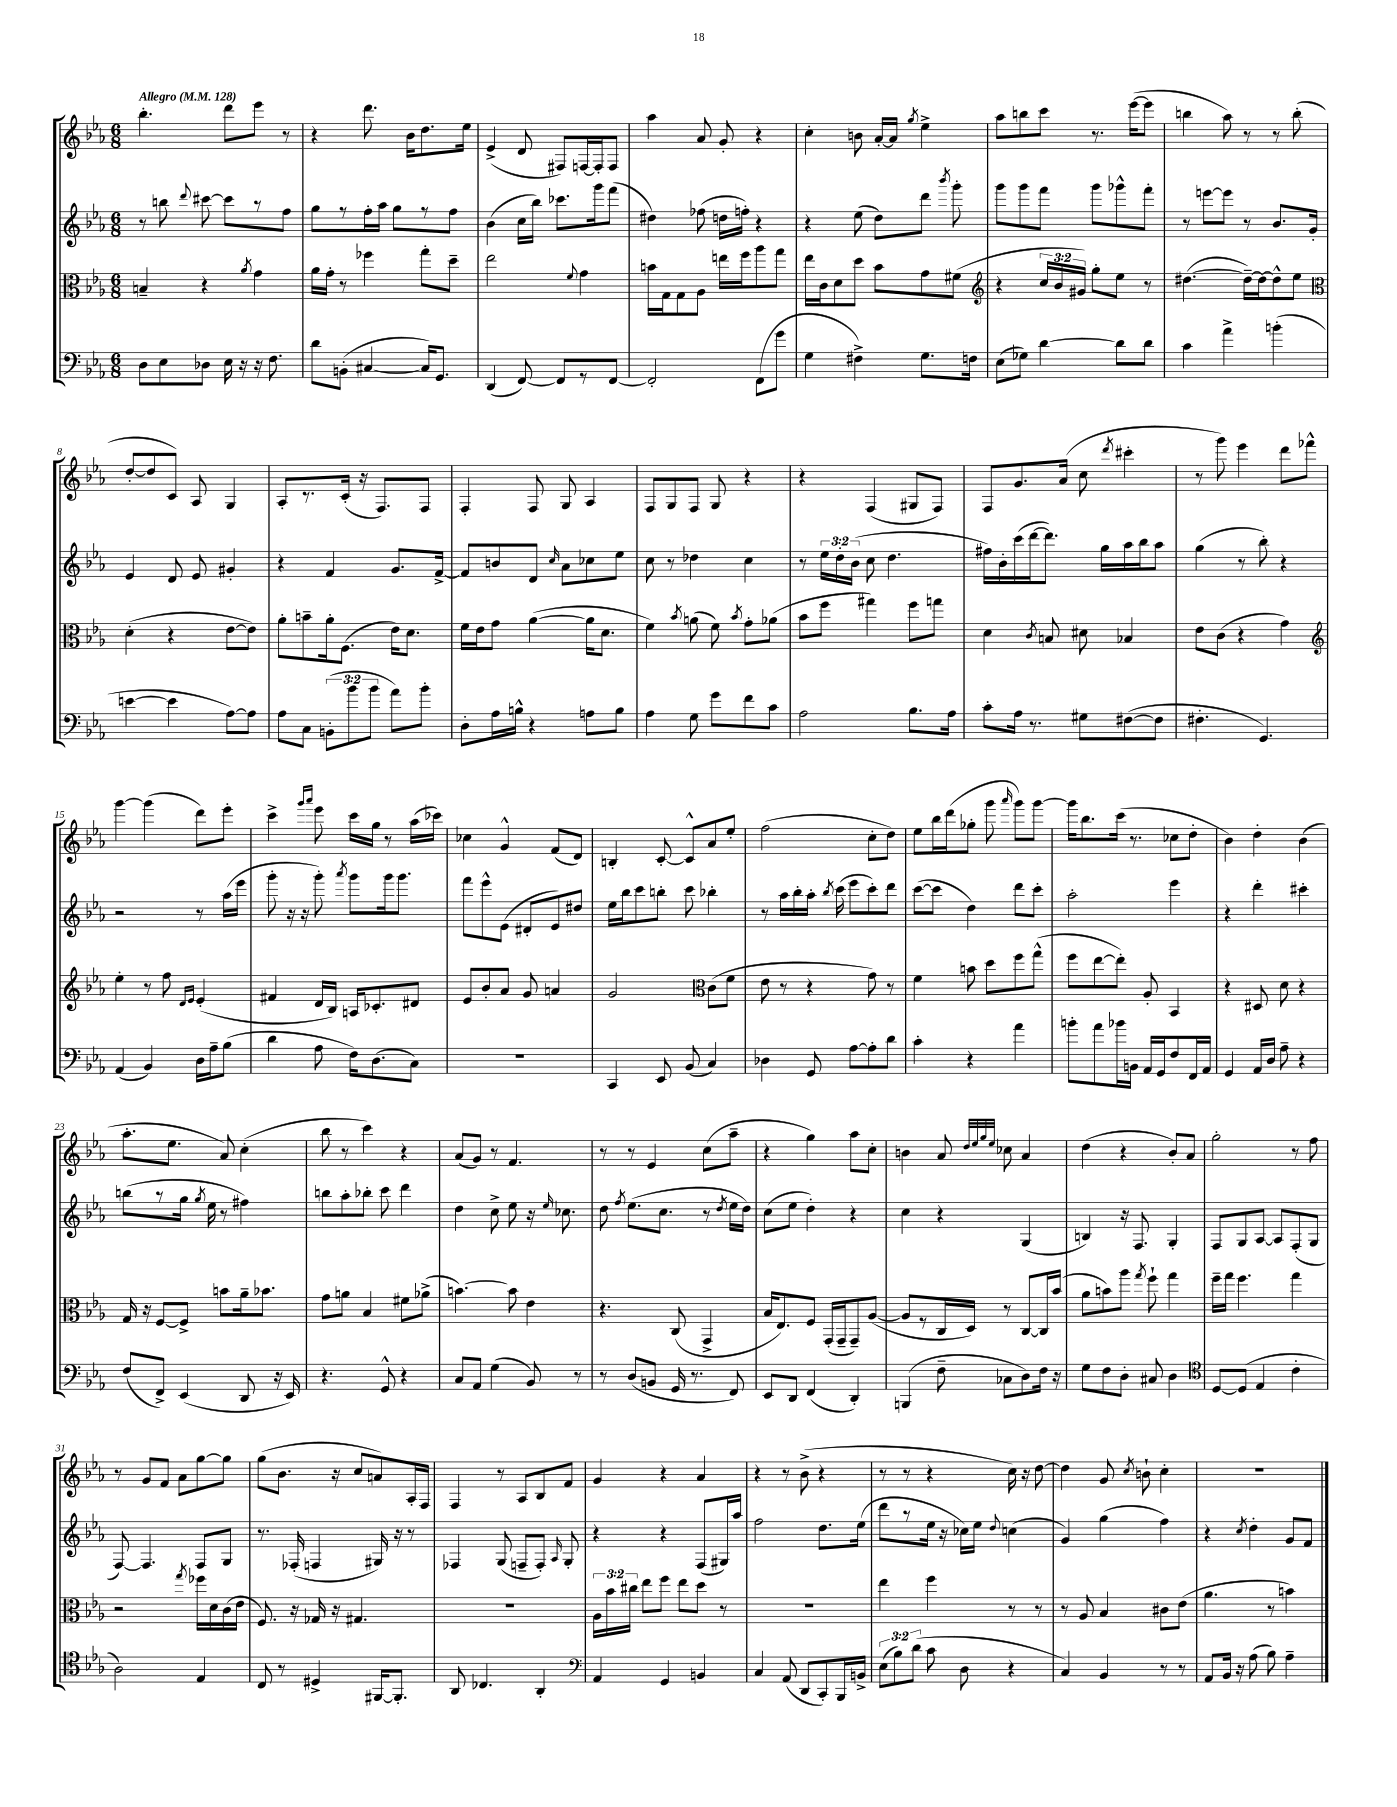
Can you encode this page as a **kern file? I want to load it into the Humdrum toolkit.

**kern	**kern	**kern	**kern
*staff4	*staff3	*staff2	*staff1
*clefF4	*clefC3	*clefG2	*clefG2
*k[b-e-a-]	*k[b-e-a-]	*k[b-e-a-]	*k[b-e-a-]
*M6/8	*M6/8	*M6/8	*M6/8
*MM128	*MM128	*MM128	*MM128
8D\L	4B~/	8r	4.bb-'\
8E-\	.	8bb\	.
.	.	8qqddd/	.
8D-\J	4r	[8ccc#\	.
16E-\	.	8ccc#\]L	8ddd\L
16r	.	.	.
.	8qa-/	.	.
16r	4g\	8r	8eee-\J
8.F\	.	.	.
.	.	8ff\J	8r
=	=	=	=
8d\L	16a-\LL	8gg\L	4r
.	16g'\JJ	.	.
(8BB'\J	8r	8r	.
[4C#/	4ff-\	16ff'\L	8.ddd\
.	.	16aa-\JJ	.
.	.	8gg\L	.
.	.	.	16b-\LK
16C#/]LK)	8gg'\L	8r	8.dd\
8.GG/J	.	.	.
.	8dd~\J	8ff\J	.
.	.	.	16ee-\Jk
=	=	=	=
(4DD/	2ee-\	(4b-\	(4e-^/
[8FF/)	.	16cc\LL	8d/
.	.	16bb-\JJ)	.
8FF/]L	.	8.ccc-\L	8F#/L)
.	8qqf/	.	.
8r	4g\	.	[16F/L
.	.	16ggg\k	16F'/]J
[8FF/J	.	(8fff\J	8F/J
=	=	=	=
2FF'/]	16b\LL	4dd#\)	4aa-\
.	16G\J	.	.
.	8G\	.	.
.	8A-\J	(8ff-\	8a-/
.	16ee\LL	16dd\LL	8g'/
.	16ff\J	16ff'\JJ)	.
(8FF\L	8aa-\	4r	4r
8g\J	8gg\J	.	.
=	=	=	=
4G\	16ee-\LL	4r	4cc'\
.	16c\J	.	.
.	8d\	.	.
4F#^\)	8dd\J	(8ee-\	8b\
.	8b-\L	8dd\L)	[16a-'/LL
.	.	.	16a-/]JJ
.	.	.	8qgg/
8.G\L	8g\	8ddd\J	4ee-^\
.	.	8qbbb-/	.
.	(8f#\J	8ggg'\	.
16F\Jk	.	.	.
=	=	=	=
*	*clefG2	*	*
(8E-\L	4r	8ggg\L	8aa-\L
8G-\J)	.	8ggg\	8bb\
[4d\	24cc/LL	8fff\J	8ccc\J
.	24b-/	.	.
.	24g#/JJ)	.	.
.	8gg'\L	8ggg\L	8.r
8d\]L	8ee-\J	8ggg-^^\	.
.	.	.	([16eee-\LK
8d\J	8r	8fff'\J	8eee-\]J
=	=	=	=
4c\	([4.dd#\	8r	4bb\
.	.	[8eee\L	.
4a-^\	.	8eee\]J	8aa-\)
.	16dd#~\_LL)	8r	8r
.	16dd#\_J	.	.
(4b'\	8dd#^^\]	8.b-/L	8r
.	8ee-\J	.	(8bb'\
.	.	16g'/Jk	.
=	=	=	=
*	*clefC3	*	*
[4e\	(4d'\	4e-/	[8dd'/L
.	.	.	8dd/]
4e\]	4r	8d/	8c/J)
.	.	8e-/	8A-/
[8A-\L)	[8e-\L	4g#'/	4G/
8A-\]J	8e-\]J)	.	.
=	=	=	=
8A-\L	8a-'\L	4r	8A-'/L
8C\J	8b~\	.	8.r
(12BB'\L	16a-'\k	4f/	.
.	(8.F\J	.	(16c'/Jk
12b-\	.	.	.
.	.	.	16r
12b-\J	.	.	.
.	.	.	8.F/L)
8a-\L)	16e-\LK)	8.g/L	.
.	8.d\J	.	.
8b-'\J	.	.	8F/J
.	.	[16f^/Jk	.
=	=	=	=
8D'\L	16f\LL	8f/]L	4F'/
.	16e-\J	.	.
16A-\L	8g\J	8b/	.
16B^^\JJ	.	.	.
4r	([4a-\	8d/J	8F/
.	.	16qqcc/	.
.	.	8a-\L	8G/
8A\L	16a-\]LK	8cc-\	4A-/
.	8.d\J	.	.
8B\J	.	8ee-\J	.
=	=	=	=
4A-\	4f\)	8cc\	8F/L
.	.	8r	8G/
.	8qb-/	.	.
8G\	(8a\	4dd-\	8F/J
8g\L	8f\)	.	8G/
.	8qb-/	.	.
8f\	8g'\L	4cc\	4r
8c\J	(8a-\J	.	.
=	=	=	=
2A-\	8b-\L	8r	4r
.	8ff\J	24ee-\LL	.
.	.	24dd'\	.
.	.	(24b-\JJ	.
.	4gg#\)	8cc\	(4F/
.	.	4.dd\	.
8.B-\L	8ff\L	.	8G#/L
.	8gg\J	.	8F/J)
16A-\Jk	.	.	.
=	=	=	=
8c'\L	4d\	16ff#\LL)	8F/L
.	.	16b-'\	.
16A-\Jk	.	(16ccc\	8.g/
8.r	.	[16ddd\J	.
.	8qc/	.	.
.	8B/	8.ddd\]J)	.
.	.	.	(16a-/Jk
8G#\L	8d#\	.	8cc\
.	.	16gg\LL	.
.	.	.	8qddd/
([8F#\	4B-/	16aa-\	4ccc#'\
.	.	16bb-\J	.
8F#\]J	.	8aa-\J	.
=	=	=	=
4.F#'\	8e-\L	(4gg\	8r
.	(8c\J	.	8ggg\)
.	4r	8r	4eee-\
4.GG/)	.	8bb-'\)	.
.	4g\)	4r	8ddd\L
.	.	.	8fff-^^\J
=	=	=	=
*	*clefG2	*	*
(4AA-/	4ee-'\	2r	[4ggg\
4BB-/)	8r	.	(4ggg\]
.	8ff\	.	.
.	16qqd/LL	.	.
.	16qqe-/JJ	.	.
16D\LL	(4e-'/	8r	8ddd\L)
16A-~\J	.	.	.
(8B-\J	.	(16aa-\LL	8eee-'\J
.	.	16eee-\JJ	.
=	=	=	=
4d\	4f#/	8ggg'\	4ccc^\
.	.	16r	.
.	.	16r	.
.	.	.	16qqggg/LL
.	.	.	16qqaaa-/JJ
8A-\	16d/LL	8ggg'\)	8eee-\
.	16B-/JJ)	.	.
.	.	8qaaa-/	.
16F\LK)	16A/LK	8ggg\L	16ccc\LL
(8.D\	8.c-'/	.	16gg\JJ
.	.	16ggg\k	8r
.	.	8.ggg\J	.
8C\J)	8d#/J	.	(16aa-\LL
.	.	.	16ccc-\JJ)
=	=	=	=
2.r	8e-/L	8fff\L	4cc-\
.	8b-'/	8eee-^^\	.
.	8a-/J	(8e-\J	4g^^/
.	8g/	8d#'/L	.
.	4a/	8e-/)	(8f/L
.	.	8dd#/J	8d/J)
=	=	=	=
4CC/	2g/	16ee-\LL	4B'/
.	.	16bb-\J	.
.	.	8ccc\	.
8EE-/	.	8bb'\J	[8c'/
(8BB-/	.	8ccc\	8c^^/]L
*	*clefC3	*	*
4C/)	(8c\L	4bb-'\	8a-/
.	8f\J	.	8ee-'/J
=	=	=	=
4D-\	8e-\	8r	(2ff\
.	8r	16aa-\LL	.
.	.	16bb-'\	.
8GG/	4r	16aa-'\JJ	.
.	.	8qbb-/	.
.	.	(16ccc\	.
[8A-\L	.	8eee-\L	.
8A-'\]	8g\)	8ccc'\)	8cc'\L
8d\J	8r	8ddd\J	8dd\J)
=	=	=	=
4c'\	4f\	([8ccc\L	8ee-\L
.	.	8ccc\]J	16bb-\L
.	.	.	(16ddd\J
4r	8b\	4dd\)	8gg-'\J
.	8dd\L	.	8ggg\
.	.	.	16qqaaa-/
4a-\	8ff\	8ddd\L	8ggg\L)
.	(8gg^^\J	8ccc'\J	[8ggg\J
=	=	=	=
8b'\L	8ff\L	2aa-'\	16ggg\]LK
.	.	.	8.bb-\
8a-\	[8ee-\	.	.
16b-\L	8ee-'\]J)	.	(16ccc\Jk
16BB\JJ	.	.	8.r
16AA-/LL	8A-'/	.	.
16GG/J	.	.	.
8F/	4BB-/	4eee-\	8cc-\L
16FF/L	.	.	8dd'\J
16AA-/JJ	.	.	.
=	=	=	=
4GG/	4r	4r	4b-\)
16AA-/LL	8D#/	4ddd'\	4dd'\
16D/JJ	.	.	.
8A-~\	8d\	.	.
4r	4r	4ccc#'\	(4b-\
=	=	=	=
(8F/L	16G/	(8bb\L	8.aa-'\L
.	16r	.	.
8FF^/J)	[8F/L	8r	.
.	.	.	8.ee-\J
(4EE-/	8F^/]J	16gg\Jk	.
.	.	8qgg/	.
.	.	16ee-\	.
.	8b\L	8r	8a-/)
8DD/	16a-~\k	4ff#\)	(4cc'\
.	8.b-\J	.	.
16r	.	.	.
16EE-/)	.	.	.
=	=	=	=
4.r	8g\L	8bb\L	8bb-\
.	8a\J	8aa-'\	8r
.	4B-/	8bb-'\J	4ccc\)
8GG^^/	.	8ccc\	.
4r	8f#\L	4ddd\	4r
.	(8a-^\J	.	.
=	=	=	=
8C/L	[4.b\)	4dd\	(8a-/L
8AA-/J	.	.	8g/J)
(4G\	.	8cc^\	8r
.	8b\]	8ee-\	4.f/
8BB-/)	4e-\	16r	.
.	.	16qqee-/	.
.	.	8.cc-\	.
8r	.	.	.
=	=	=	=
8r	4.r	8dd\	8r
.	.	8qff/	.
(8D/L	.	(8.ee-\L	8r
8BB/J	.	.	4e-/
.	.	8.cc\J	.
16GG/	(8C/	.	.
8.r	.	.	.
.	4GG^/	8r	(8cc\L
.	.	8qdd/	.
8FF/)	.	16ee-\LL	8aa-~\J
.	.	16dd\JJ)	.
=	=	=	=
8EE-/L	16B-/LK	(8cc\L	4r
.	8.E-/)	.	.
8DD/J	.	8ee-\J	.
(4FF/	8F/J	4dd'\)	4gg\)
.	(16GG'/LL	.	.
.	16GG~/J	.	.
4DD'/)	8GG~/)	4r	8aa-\L
.	([8A-/J	.	8cc'\J
=	=	=	=
(4BBB/	8A-/]L	4cc\	4b\
.	8r	.	.
8F~\	16C/L	4r	8a-/
.	16D/JJ)	.	.
.	.	.	32qqdd/LLL
.	.	.	32qqee-/
.	.	.	32qqgg/
.	.	.	32qqee-/JJJ
8C-\L	8r	.	8cc-\
8D\)	[8C/L	(4G/	4a-/
16F\Jk	16C/]L	.	.
16r	(16b-/JJ	.	.
=	=	=	=
8G\L	8a-\L	4B/)	(4dd\
8F\	8b\)	.	.
8D'\J	8aa-\J	16r	4r
.	.	8.F/	.
.	8qgg/	.	.
8C#/	8ff`\	.	.
4D\	4gg\	4G'/	8b-'/L)
.	.	.	8a-/J
=	=	=	=
*clefC4	*	*	*
[8D/L	16ff~\LL	8F/L	2gg'\
.	16gg\JJ	.	.
(8D/]J	4.ff\	8G/	.
4E-/	.	[8A-/J	.
.	.	8A-/]L	.
4c'\	4gg\	(8F'/	8r
.	.	8G/J	8ff\
=	=	=	=
2A-\)	2r	[8F/)	8r
.	.	4.F/]	8g/L
.	.	.	8f/J
.	.	.	8a-\L
.	8qgg/	.	.
4E-/	16ff-\LL	8F/L	[8gg\
.	16d\	.	.
.	(16c\	8G/J	8gg\]J
.	16e-\JJ	.	.
=	=	=	=
8C/	8.F/)	8.r	(8gg\L
8r	.	.	8.b-\J
.	16r	(16F-'/	.
4D#^/	16G-/	4F/	.
.	16r	.	16r
.	4.G#/	.	8cc/L
[16FF#/LK	.	16G#/)	8a/)
8.FF#'/]J	.	16r	.
.	.	8r	16A-'/L
.	.	.	16F/JJ
=	=	=	=
8AA-/	2.r	4F-/	4F/
4.C-/	.	.	.
.	.	(8G/	8r
.	.	8F~/L	8A-/L
4AA-'/	.	8F'/J)	8B-/
.	.	16qqA-/	.
.	.	8G'/	8f/J
=	=	=	=
*clefF4	*	*	*
4AA-/	24A-\LL	4r	4g/
.	24b-\	.	.
.	24cc#\JJ	.	.
.	8ee-\L	.	.
4GG/	8ff\J	4r	4r
.	8ee-\L	.	.
4BB/	8dd\J	(8F/L	4a-/
.	8r	16G#/L)	.
.	.	16aa-/JJ	.
=	=	=	=
4C/	2.r	2ff\	4r
(8AA-/	.	.	8r
8DD/L	.	.	(8b-^\
8CC'/)	.	8.dd\L	4r
16BBB-/L	.	.	.
16BB^/JJ	.	(16ee-\Jk	.
=	=	=	=
(12E-\L	4ee-\	8ddd\L	8r
12B-\)	.	.	.
.	.	8r	8r
(12d\J	.	.	.
8c\	4ff\	16ee-\Jk	4r
.	.	16r	.
8D\	.	16cc-\LL)	.
.	.	16ee-\JJ	.
.	.	8qqdd/	.
4r	8r	(4cc\	16cc\)
.	.	.	16r
.	8r	.	[8dd\
=	=	=	=
4C/)	8r	4g/)	4dd\]
.	8A-/	.	.
4BB-/	4B-/	(4gg\	8g/
.	.	.	8qcc/
.	.	.	8b`\
8r	8c#\L	4ff\)	4cc'\
8r	(8e-\J	.	.
=	=	=	=
8AA-/L	4.a-\	4r	2.r
16BB-/Jk	.	.	.
16r	.	.	.
.	.	8qcc/	.
(8A-\	.	4dd'\	.
8B-\)	8r	.	.
4A-~\	4b\)	8g/L	.
.	.	8f/J	.
==	==	==	==
*-	*-	*-	*-
